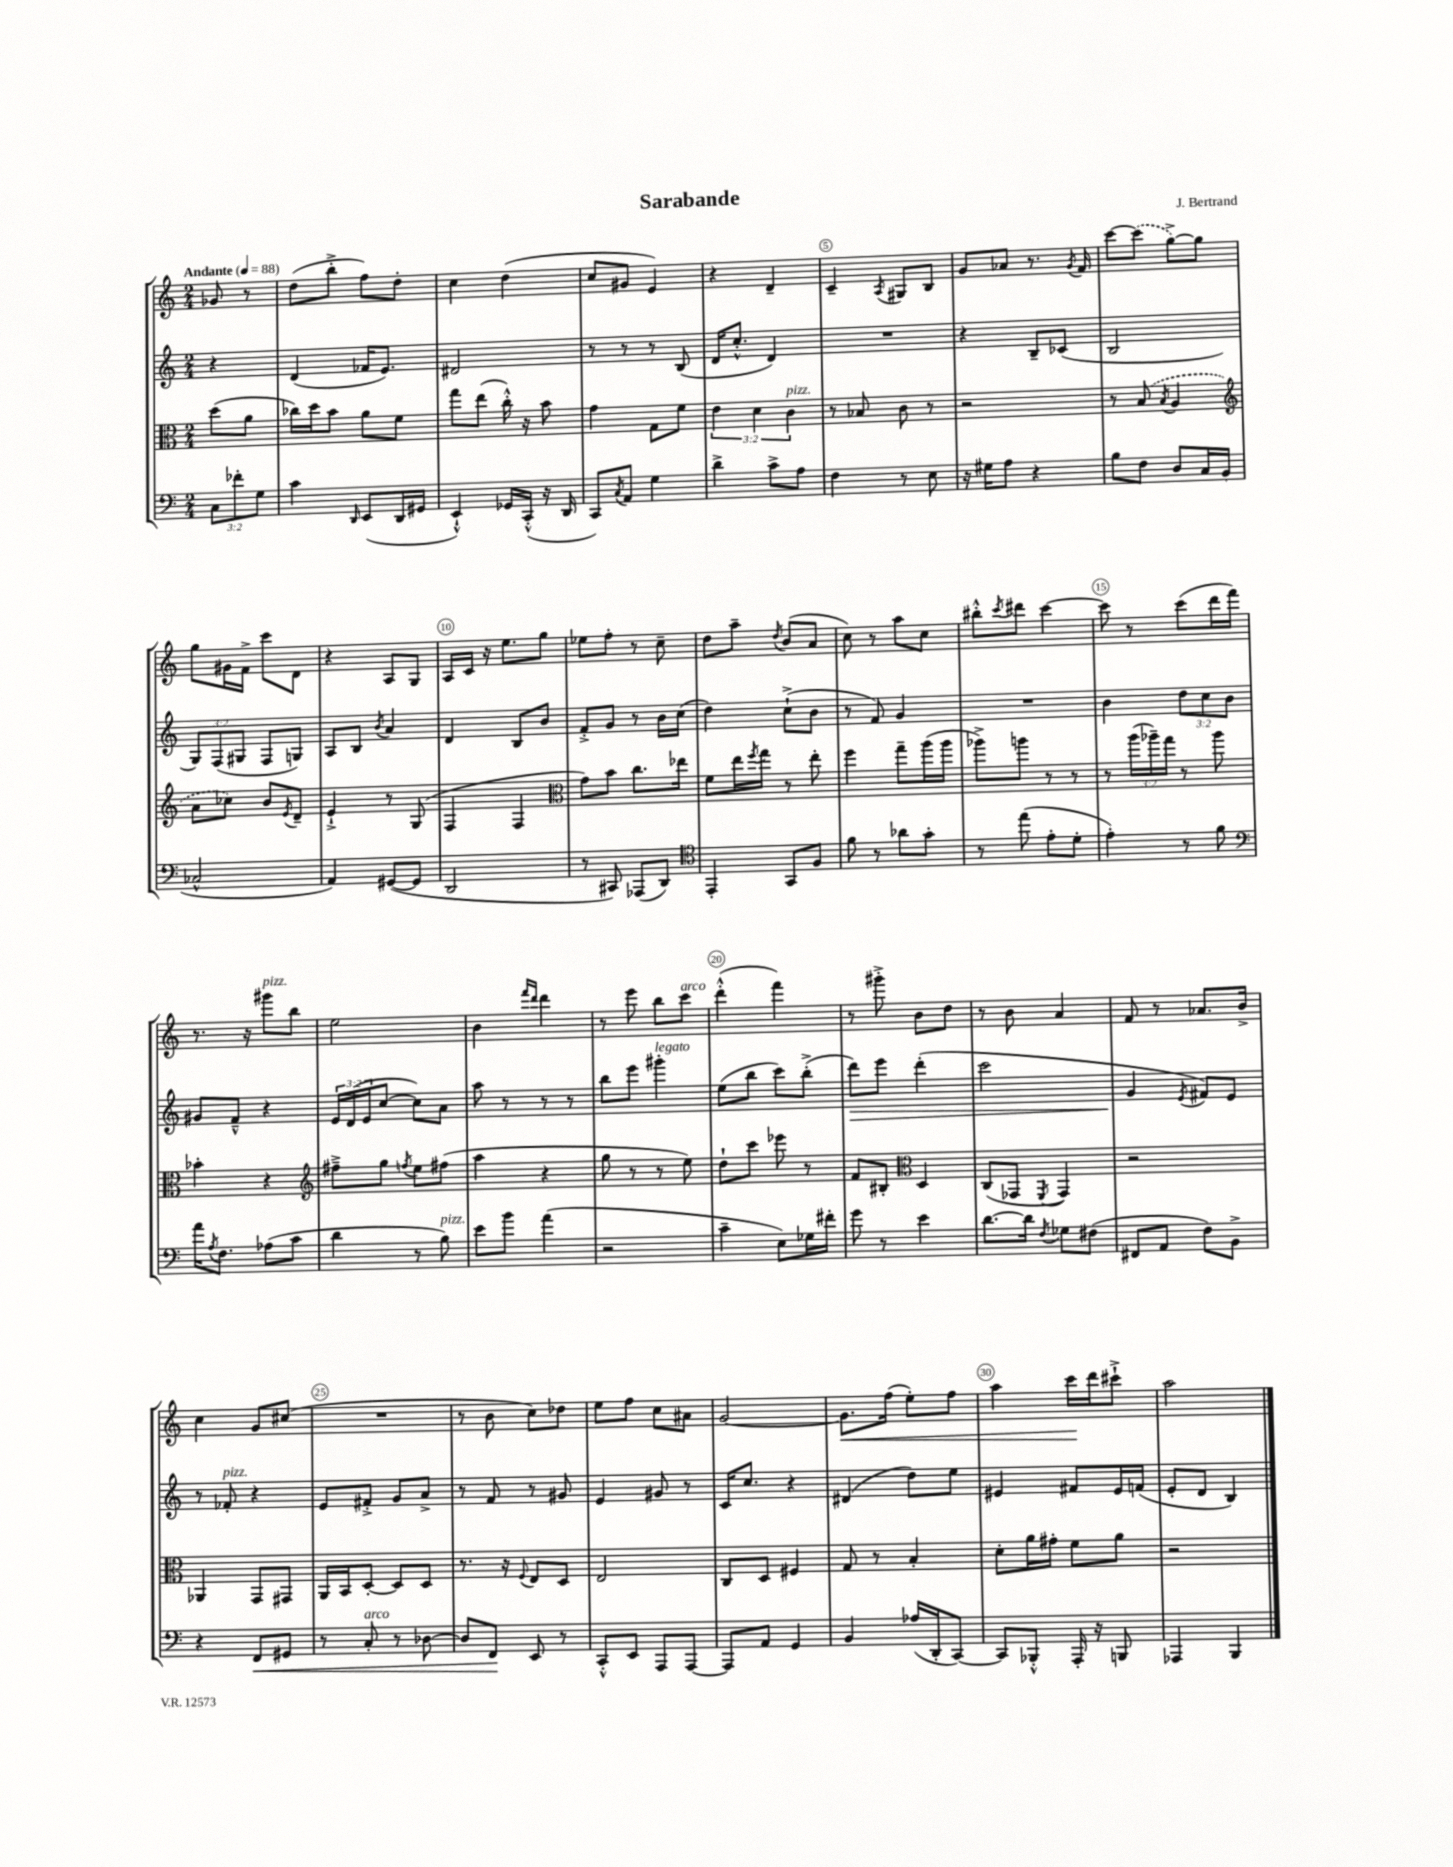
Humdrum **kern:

**kern	**kern	**kern	**kern
*staff4	*staff3	*staff2	*staff1
*clefF4	*clefC3	*clefG2	*clefG2
*k[]	*k[]	*k[]	*k[]
*M2/4	*M2/4	*M2/4	*M2/4
*MM88	*MM88	*MM88	*MM88
12C	(8dd	4r	8g-
12f-'	.	.	.
.	8a	.	8r
12G	.	.	.
=	=	=	=
4c	16cc-)	(4d	(8dd
.	16dd	.	.
.	8b	.	8bb'^
16qqDD	.	.	.
(8EE	8a	16f-	8ff)
.	.	8.e)	.
16DD	8f	.	8dd'
16GG#	.	.	.
=	=	=	=
4EE`^^)	8gg	2d#	4cc
.	(8ee	.	.
16GG-	16cc'^^)	.	(4dd
(16CC'^^	16r	.	.
16r	8b	.	.
16DD	.	.	.
=	=	=	=
8CC)	4g	8r	8cc
8qC	.	.	.
8AA	.	8r	8g#
4G	8G	8r	4e)
.	8f	(8B	.
=	=	=	=
4d^	6e	16d	4r
.	.	8.cc'^^	.
.	6d	.	.
8c^	.	4d)	4d~
.	6c	.	.
8A	.	.	.
=	=	=	=
4F	8r	2r	4c~
.	8B-	.	.
.	.	.	8qA
8r	8c	.	8G#
8E	8r	.	8B
=	=	=	=
16r	2r	4r	8g
16G#	.	.	.
8A	.	.	8a-
4r	.	8B~	8.r
.	.	(8c-	.
.	.	.	8qg
.	.	.	16f
=	=	=	=
8B	8r	2B	[8ccc
8F	(8B	.	(8ccc]
.	8qB	.	.
8D	4A	.	[8gg^)
16C	.	.	8gg]
(16BB	.	.	.
=	=	=	=
*	*clefG2	*	*
2C-^^	8a	12G)	8gg
.	.	(12F	.
.	8cc-)	.	16g#
.	.	12G#	.
.	.	.	16f^
.	8b	8F	8ccc
.	8qe	.	.
.	8d~	8G)	8d
=	=	=	=
4AA)	4e`^	8A	4r
.	.	8B	.
.	.	8qb	.
([8GG#	8r	4a	8A
8GG#]	(8G	.	8G
=	=	=	=
2DD	4F	4d	16A
.	.	.	16c
.	.	.	16r
.	.	.	8.ee
.	4F	8B	.
.	.	8b	8gg
=	=	=	=
*	*clefC3	*	*
8r	8g)	8f'^	8ee-
8CC#)	8b	8g	8ff'
(8AAA-	8.cc	8r	8r
8DD)	.	16b	8cc~
.	16ee-	(16cc	.
=	=	=	=
*clefC4	*	*	*
4EE'	8f	4dd)	8dd
.	16ee	.	8aa~
.	8qff	.	.
.	16gg	.	.
.	.	.	8qdd
8GG	8r	(8cc`^	(8b
8F	8ee'	8b	8a
=	=	=	=
8f	4ff	8r	8cc)
8r	.	8f)	8r
8a-	8gg~	4g	8aa
8g'	(16aa	.	8cc
.	16aa	.	.
=	=	=	=
8r	8aa-^)	2r	8bb#'^^
.	.	.	8qccc
(8ee	8aa	.	8ddd#
8e'	8r	.	[4ccc
8d'	8r	.	.
=	=	=	=
4e')	8r	4b	8ccc]
.	(24aa	.	8r
.	24aa-~)	.	.
.	24gg	.	.
8r	8r	12dd	(8ccc
.	.	12cc	.
8f	8aa-	.	16ddd
.	.	12b	.
.	.	.	16fff)
=	=	=	=
*clefF4	*	*	*
16a	4b-'	8g#	8.r
8qA	.	.	.
8.F	.	.	.
.	.	8f~^^	.
.	.	.	16r
(8A-	4r	4r	8ggg#
8c	.	.	8bb
=	=	=	=
*	*clefG2	*	*
4d	8ff#~^	24e	2ee
.	.	(24d	.
.	.	24e	.
.	8gg	[8cc	.
.	8qff	.	.
8r	8ee	8cc])	.
8B)	(8ff#	8a	.
=	=	=	=
8e	4aa	8aa	4b
8b	.	8r	.
.	.	.	16qqfff
.	.	.	16qqddd
(4a	4r	8r	4ddd
.	.	8r	.
=	=	=	=
2r	8gg	8bb	8r
.	8r	8eee	8eee
.	8r	4ggg#'	8bb
.	8ee)	.	8ccc
=	=	=	=
4c~	8dd`	(8ee	(4ddd'^^
.	8ccc	8bb	.
8E)	8eee-	8ccc)	4fff)
16G-	8r	(8bb'^	.
16f#'	.	.	.
=	=	=	=
8g	8f	8ddd)	8r
8r	8B#'	8eee	8ggg#'^
*	*clefC3	*	*
4e	4D	(4ddd'	8b
.	.	.	8dd
=	=	=	=
[8.d	(8C	2ccc	8r
.	8GG-	.	8b
16d]	.	.	.
8qF	8qFF	.	.
8G-	4GG-)	.	4a
(8F#	.	.	.
=	=	=	=
8FF#	2r	4g	8f
8AA	.	.	8r
.	.	8qe	.
8F)	.	8f#)	8.a-
8BB^	.	8e	.
.	.	.	16b^
=	=	=	=
4r	4AA-	8r	4cc
.	.	8f-'	.
8FF	8GG	4r	8g
8GG#	8GG#	.	(8cc#
=	=	=	=
8r	16AA	8e	2r
.	16BB	.	.
8C'	[8D'	8f#'^	.
8r	8D]	8g	.
[8D-	8D	8a^	.
=	=	=	=
8D-]	8.r	8r	8r
8FF	.	8f	8b
.	16r	.	.
.	8qqF	.	.
8EE	8E	8r	8cc)
8r	8D	8g#	8dd-
=	=	=	=
8CC'^^	2E	4e	8ee
8EE	.	.	8ff
8AAA	.	8g#	8cc
[8AAA	.	8r	8a#
=	=	=	=
8AAA]	8C	16c	[2g
.	.	8.cc	.
8AA	8D	.	.
4GG	4F#	4r	.
=	=	=	=
4BB	8G	(4d#	8.g]
.	8r	.	.
.	.	.	(16ff
(16A-	4B'	8dd)	8ee')
16DD'	.	.	.
[8CC)	.	8ee	8ff
=	=	=	=
8CC]	8d'	4e#	4aa
8BBB-'^^	16a	.	.
.	16g#'	.	.
16AAA'	8f	8f#	16ccc
16r	.	.	16ddd
8BBB	8a	16e#	8ccc#`^
.	.	(16f	.
=	=	=	=
4AAA-	2r	8e'	2aa
.	.	8d	.
4BBB	.	4B)	.
==	==	==	==
*-	*-	*-	*-
